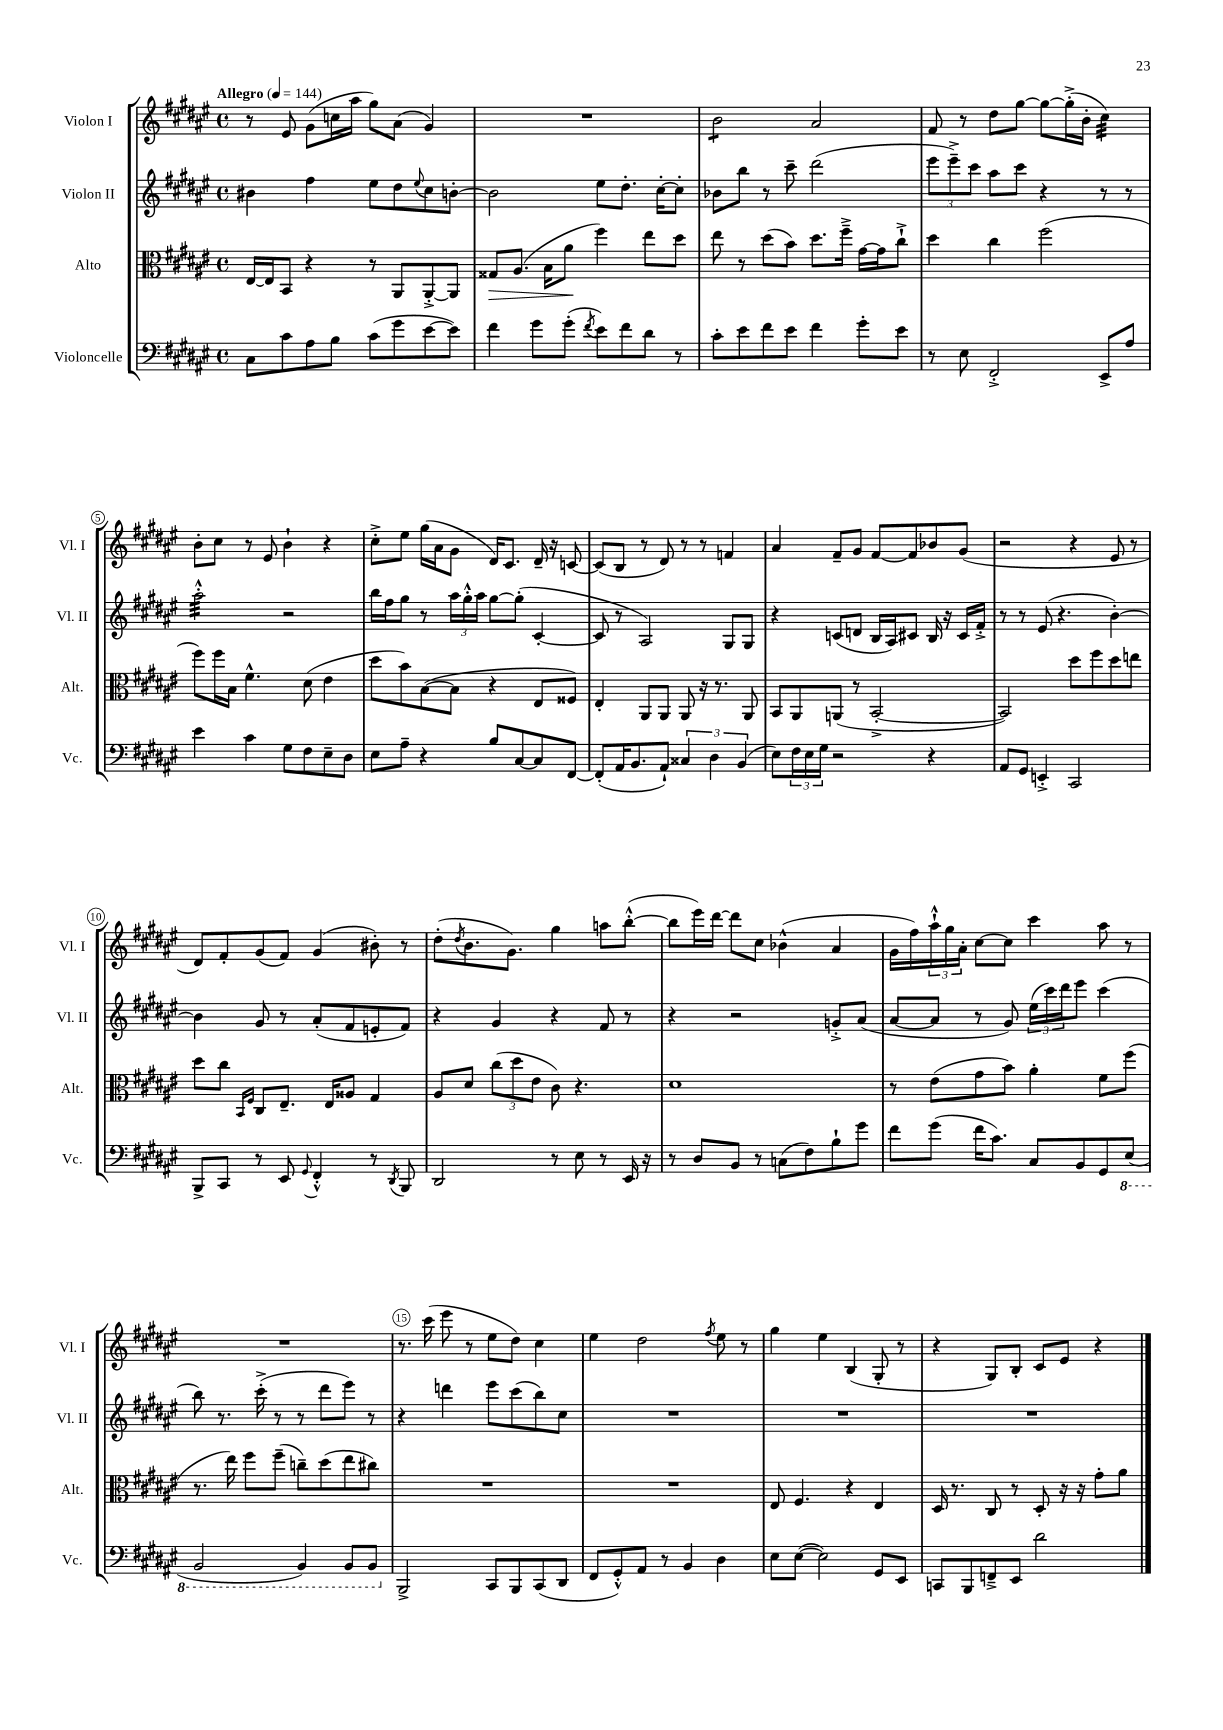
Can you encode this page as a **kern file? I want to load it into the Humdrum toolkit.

**kern	**kern	**kern	**kern
*staff4	*staff3	*staff2	*staff1
*clefF4	*clefC3	*clefG2	*clefG2
*k[f#c#g#d#a#e#]	*k[f#c#g#d#a#e#]	*k[f#c#g#d#a#e#]	*k[f#c#g#d#a#e#]
*M4/4	*M4/4	*M4/4	*M4/4
*met(c)	*met(c)	*met(c)	*met(c)
*MM144	*MM144	*MM144	*MM144
8C#	[16E#	4b#	8r
.	16E#]	.	.
8c#	8BB	.	8e#
8A#	4r	4ff#	(8g#
8B	.	.	16cc
.	.	.	16aa#
(8c#	8r	8ee#	8gg#)
8g#	8AA#	8dd#	(8a#
.	.	8qqee#	.
[8e#	[8AA#'^	8cc#	4g#)
8e#])	8AA#]	[8b'	.
=	=	=	=
4f#	8G##	2b]	1r
.	(8.A#	.	.
8g#	.	.	.
.	16B	.	.
(8g#'	8a#	.	.
8qf#	.	.	.
8e#)	4ff#)	8ee#	.
8f#	.	8.dd#'	.
8d#	8ee#	.	.
.	.	[16cc#'	.
8r	8dd#	8cc#']	.
=	=	=	=
8c#'	8ee#	8b-	2b
8e#	8r	8bb	.
8f#	(8dd#	8r	.
8e#	8b)	8ccc#~	.
4f#	8.dd#	(2ddd#	2a#
.	16ff#~^	.	.
8g#'	[16g#	.	.
.	16g#]	.	.
8e#	8cc#`^	.	.
=	=	=	=
8r	4dd#	12eee#	8f#
.	.	12eee#~^)	.
8E#	.	.	8r
.	.	12ccc#	.
2FF#'^	4cc#	8aa#	8dd#
.	.	8ccc#	[8gg#
.	(2ff#	4r	8gg#_
.	.	.	(16gg#'^]
.	.	.	16b'
8EE#^	.	8r	4cc#)
8A#	.	8r	.
=	=	=	=
4e#	8ff#)	2aa#'^^	8b'
.	16ff#	.	8cc#
.	16B	.	.
4c#	4.f#^^	.	8r
.	.	.	8e#
8G#	.	2r	4b`
8F#	(8d#	.	.
8E#~	4e#	.	4r
8D#	.	.	.
=	=	=	=
8E#	8dd#	16bb	8cc#'^
.	.	16ff#	.
8A#~	8b)	8gg#	8ee#
4r	([8B	8r	(16gg#
.	.	.	16a#
.	8B]	24aa#	8g#
.	.	24gg#'^^	.
.	.	24aa#	.
8B	4r	[8gg#	16d#)
.	.	.	8.c#
[8C#	.	(8gg#']	.
8C#]	8E#	[4c#'	16d#~
.	.	.	16r
[8FF#	8F##)	.	[8c
=	=	=	=
(8FF#']	4E#'	8c#]	(8c]
16AA#	.	8r	8B
8.BB	.	.	.
.	8AA#	2A#)	8r
8AA#`)	8AA#	.	8d#)
6C##	8AA#	.	8r
.	16r	.	8r
6D#	.	.	.
.	8.r	.	.
.	.	8G#	4f
(6BB	.	.	.
.	8AA#	8G#	.
=	=	=	=
8E#)	8BB	4r	4a#
24F#	8AA#	.	.
24E#	.	.	.
24G#	.	.	.
2r	(8AA	(8c	8f#~
.	8r	8d	8g#
.	[2BB'^	16B	[8f#
.	.	16A#)	.
.	.	8c#	8f#]
4r	.	16B	8b-
.	.	16r	.
.	.	16c#	(8g#
.	.	16f#'^	.
=	=	=	=
8AA#	2BB])	8r	2r
8GG#	.	8r	.
4EE'^	.	(8e#	.
.	.	4.r	.
2CC#	8dd#	.	4r
.	8ff#	.	.
.	8dd#	[4b')	8e#
.	8ee	.	8r
=	=	=	=
8BBB^	8dd#	4b]	8d#)
8CC#	8cc#	.	8f#'
.	16qqBB	.	.
.	16qqF#	.	.
8r	8C#	8g#	(8g#
8EE#	8.E#~	8r	8f#)
8qqGG#	.	.	.
4FF#'^^	.	(8a#'	(4g#
.	16E#	.	.
.	8A##	8f#	.
8r	4G#	8e'	8b#')
8qDD#	.	.	.
8BBB	.	8f#)	8r
=	=	=	=
2DD#	8A#	4r	(8dd#'
.	.	.	8qdd#
.	8d#	.	8.b
.	(12cc#	4g#	.
.	.	.	8.g#)
.	12dd#	.	.
.	12e#	.	.
8r	8c#)	4r	4gg#
8E#	4.r	.	.
8r	.	8f#	8aa
16EE#	.	8r	([8bb'^^
16r	.	.	.
=	=	=	=
8r	1d#	4r	8bb]
8D#	.	.	16eee#)
.	.	.	[16ddd#
8BB	.	2r	8ddd#]
8r	.	.	8cc#
(8C	.	.	(4b-^^
8F#)	.	.	.
8B`	.	8g'^	4a#
8g#	.	(8a#	.
=	=	=	=
8f#	8r	[8a#	16g#
.	.	.	16ff#)
(8g#	(8e#	8a#]	24aa#`^^
.	.	.	24gg#
.	.	.	24a#'
16f#	8g#	8r	[8cc#
8.c#)	.	.	.
.	8b)	8g#)	8cc#]
8C#	4a#'	(24ee#	4ccc#
.	.	24ccc#)	.
.	.	24ddd#	.
8BB	.	8eee#	.
8GG#	8f#	(4ccc#	8aa#
(8EE#	(8ff#	.	8r
=	=	=	=
2BBB	8.r	8bb)	1r
.	.	8.r	.
.	16ee#)	.	.
.	8ff#	.	.
.	.	(16ccc#'^	.
.	(8ff#~	8r	.
4BBB)	8cc~)	8r	.
.	(8dd#	8ddd#	.
8BBB	8ee#	8eee#)	.
8BBB	8cc#)	8r	.
=	=	=	=
2BBB^	1r	4r	8.r
.	.	.	(16ccc#
.	.	4ddd	8eee#
.	.	.	8r
8CC#	.	8eee#	8ee#
8BBB	.	(8ccc#	8dd#)
(8CC#	.	8bb)	4cc#
8DD#	.	8cc#	.
=	=	=	=
8FF#	1r	1r	4ee#
8GG#'^^)	.	.	.
8AA#	.	.	2dd#
8r	.	.	.
4BB	.	.	.
.	.	.	8qff#
4D#	.	.	8ee#
.	.	.	8r
=	=	=	=
8E#	8E#	1r	4gg#
([8E#	4.F#	.	.
2E#])	.	.	4ee#
.	4r	.	(4B
8GG#	4E#	.	8G#'
8EE#	.	.	8r
=	=	=	=
8CC	16D#	1r	4r
.	8.r	.	.
8BBB	.	.	.
8FF~^	8C#	.	8G#)
8EE#	8r	.	8B'
2d#	8D#'	.	8c#
.	16r	.	8e#
.	16r	.	.
.	8g#'	.	4r
.	8a#	.	.
==	==	==	==
*-	*-	*-	*-
